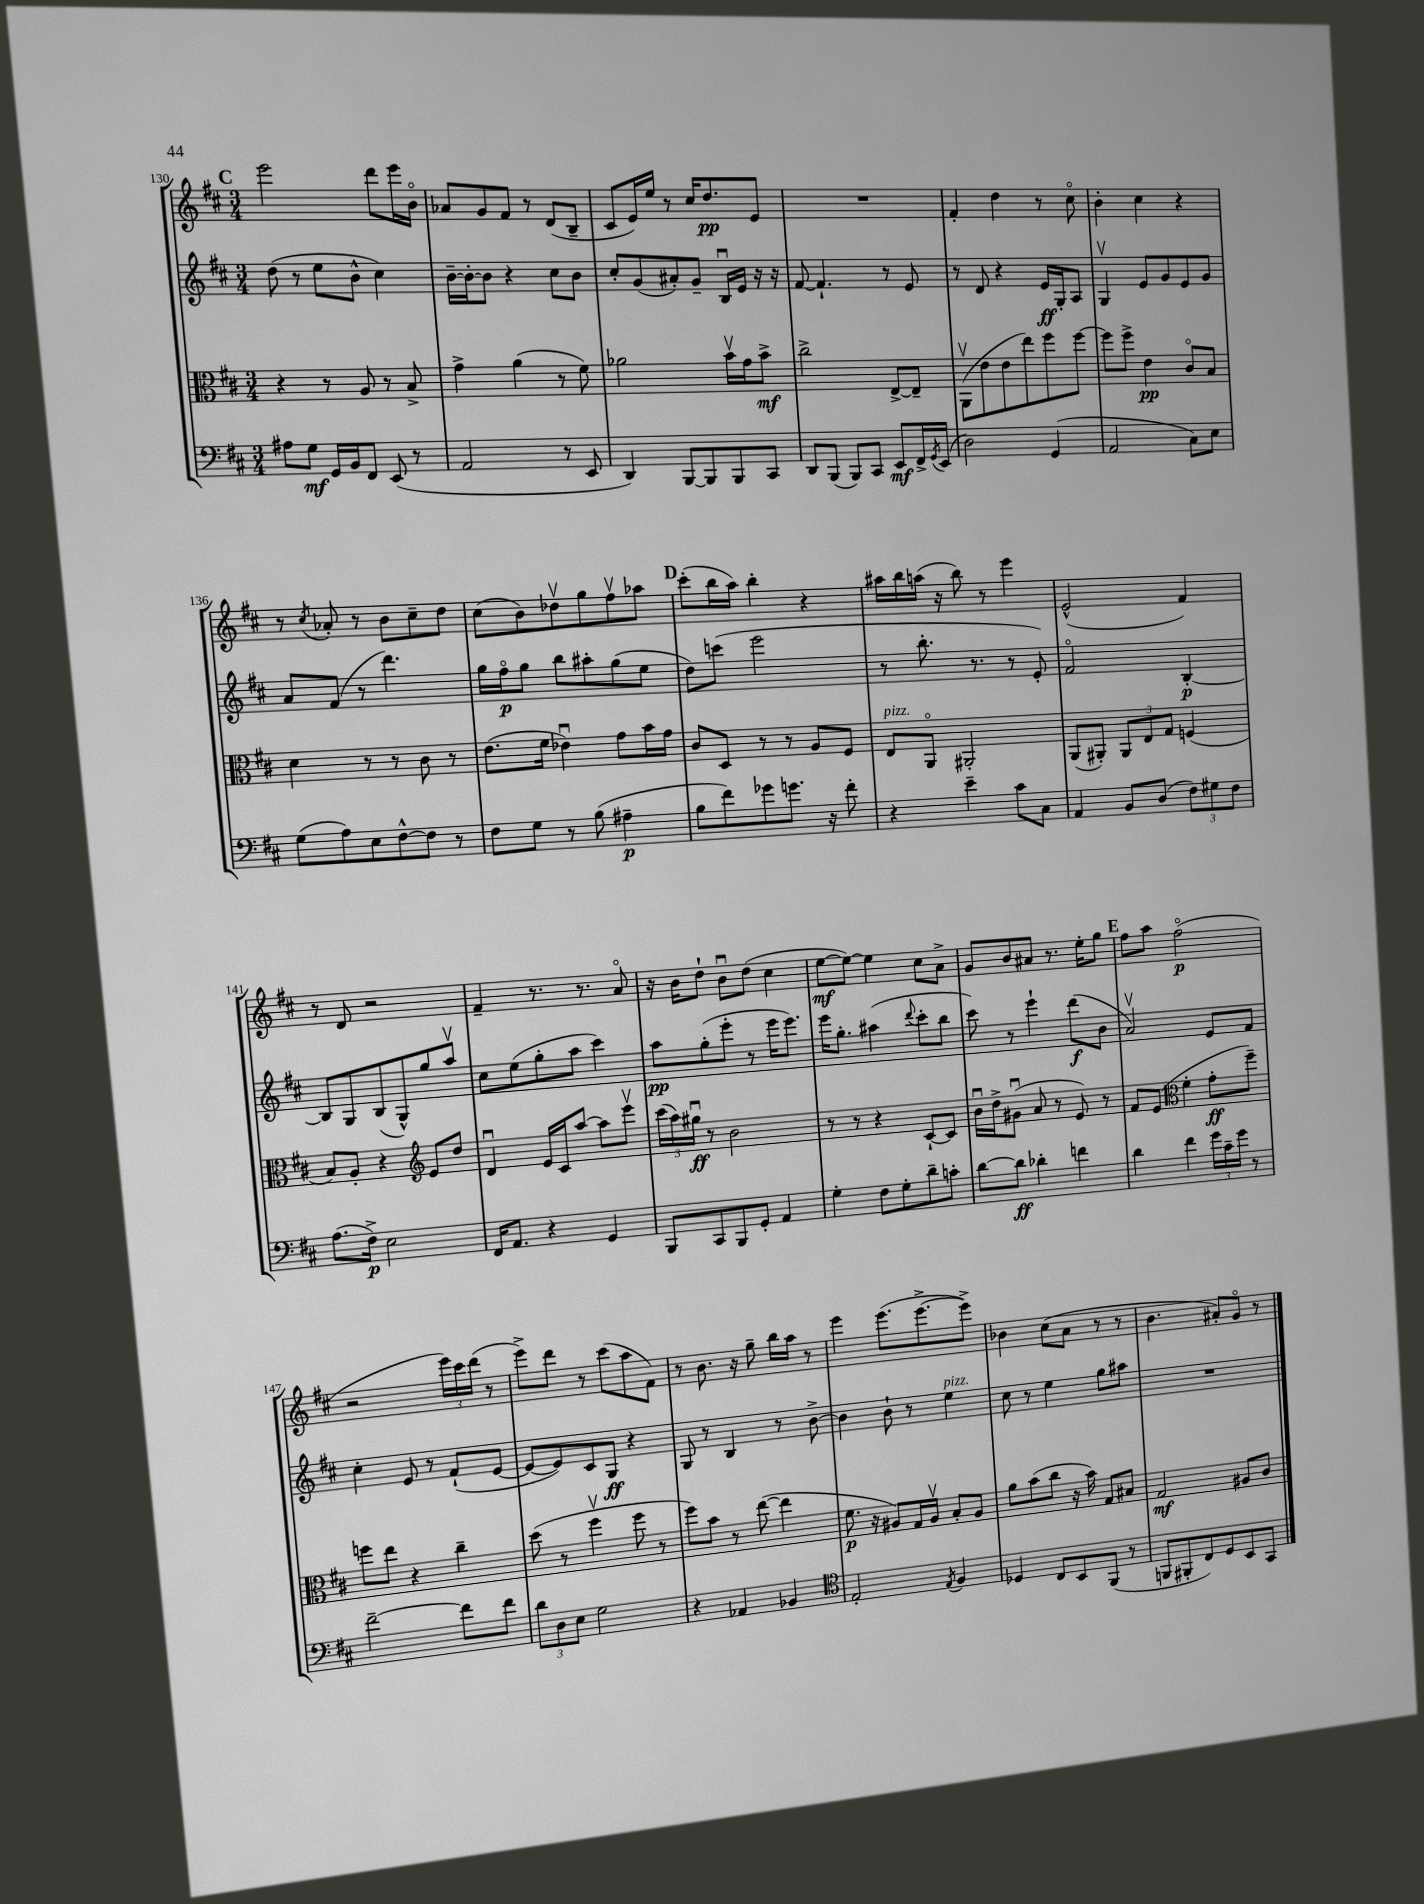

**kern	**kern	**kern	**kern
*staff4	*staff3	*staff2	*staff1
*clefF4	*clefC3	*clefG2	*clefG2
*k[f#c#]	*k[f#c#]	*k[f#c#]	*k[f#c#]
*M3/4	*M3/4	*M3/4	*M3/4
8A#	4r	(8dd	2eee
8G	.	8r	.
16GG	8r	8ee	.
16BB	.	.	.
8FF#	8A	8b^^	.
(8EE	8r	4cc#)	8ddd
8r	8B^	.	16eee
.	.	.	16bo
=	=	=	=
2AA	4g^	[16b~	8a-
.	.	16b'_	.
.	.	8b]	8g
.	(4a	4r	8f#
.	.	.	8r
8r	8r	8cc#	(8d
8EE	8f#)	8b	8B~
=	=	=	=
4DD)	2a-	8cc#'	8c#
.	.	(8g	16e)
.	.	.	16ee
[8BBB	.	8a#')	8r
8BBB]	.	8g~	16cc#
.	.	.	8.dd
8BBB	16bv	16Bu	.
.	16g	16e	.
8CC#	8b^	16r	8e
.	.	16r	.
=	=	=	=
8DD	2cc#^	[8f#	2.r
(8BBB	.	4.f#`]	.
8BBB)	.	.	.
8CC#	.	.	.
8EE	[8E^	8r	.
16FF#^	8E~]	8e	.
8qGG	.	.	.
(16EE	.	.	.
=	=	=	=
2D)	(8AAv	8r	4f#'
.	8e	8d	.
.	8e	4r	4dd
.	8ee)	.	.
(4GG	8ff#	16e	8r
.	.	16G'	.
.	[8ff#	8A	8cc#o
=	=	=	=
2AA	8ff#]	4Gv	4b'
.	8ff#^	.	.
.	4e	8e	4cc#
.	.	8g	.
8C#)	8c#o	8e	4r
8E	8B	8g	.
=	=	=	=
(8G	4d	8a	8r
.	.	.	8qcc#
8A)	.	(8f#	8a-'
8E	8r	8r	8r
[8F#^^	8r	4.ddd)	8b
8F#]	8c#	.	8cc#~
8r	8r	.	8dd
=	=	=	=
8F#	(8.e	16gg	(8cc#
.	.	16ff#o	.
8G	.	8gg	8b)
.	16f#	.	.
8r	4e-u)	8bb	8dd-v
(8B	.	8aa#'	8gg
4A#~	8g	(8gg	8ff#v
.	16b	8ee	8aa-
.	16g	.	.
=	=	=	=
8B	8c#	8dd)	(8ccc#'
8f#)	8D	(8ccc	16bb
.	.	.	16aa)
8g-	8r	2eee	4bb'
8.g	8r	.	.
.	8A	.	4r
16r	.	.	.
8f#'	8F#	.	.
=	=	=	=
4r	8E	8r	16aa#
.	.	.	16bb
.	8AAo	8.bb'	(16aa
.	.	.	16r
4e~	2AA#'	.	8bb)
.	.	8.r	.
.	.	.	8r
8c#	.	8r	4eee
8C#	.	8e')	.
=	=	=	=
4AA	(8AA	2f#o	(2e^^
.	8AA#')	.	.
8BB	12AA#	.	.
.	12E	.	.
(8D	.	.	.
.	12G	.	.
12F#)	(4F	[4B'	4f#)
12G#	.	.	.
12F#	.	.	.
=	=	=	=
(8.A	8B)	8B]	8r
.	8A'	8G	8d
16F#^)	.	.	.
2E	4r	(8B	2r
.	.	8G^^)	.
*	*clefG2	*	*
.	8e	8gg	.
.	8dd	8aav	.
=	=	=	=
16FF#	4du	8cc#	4f#~
8.AA	.	.	.
.	.	(8ee	.
4r	16e	8gg'	8.r
.	16c#	.	.
.	[8aa	8aa	.
.	.	.	8.r
4GG	8aa]	4ccc#)	.
.	8eeev	.	8ao
=	=	=	=
8BBB	(24ccc#	8aa	16r
.	24aa)	.	.
.	.	.	16b
.	24gg#u	.	.
8CC#	8r	(8gg'	8dd`
8BBB	2b	8eee'	8bu
8GG'	.	8r	(8dd
4AA	.	16eee	4cc#
.	.	8.eee)	.
=	=	=	=
4G'	8r	16eee	[8ee
.	.	8.gg'	.
.	8r	.	8ee_)
8F#	4r	(4aa#	4ee]
8G'	.	.	.
.	.	8qqddd	.
8d~	[8c#`	8ccc#'	8cc#
8c'	8c#]	8bb	8a^
=	=	=	=
[8d	16bu	8ccc#)	8g
.	16dd^	.	.
8d]	(8g#u	8r	8b
4d-'	8a	4eee`	8a#
.	8r	.	8.r
4f	8e)	(8ddd	.
.	.	.	16ee'
.	8r	8b	8gg
=	=	=	=
4d	8f#	2av)	8ff#
.	(8e	.	8aa
*	*clefC3	*	*
4f#	4f#'	.	(2ff#o
24g	8g'	8e	.
24c#~	.	.	.
24g	.	.	.
8r	8ff#~)	8f#	.
=	=	=	=
[2f#~	8ff	4cc#'	2r
.	8ee	.	.
.	4r	8e	.
.	.	8r	.
8f#]	4cc#~	(8f#`	24eee)
.	.	.	24ccc#
.	.	.	(24ddd
8f#	.	[8e	8r
=	=	=	=
12d	(8dd	8e_	8eee^)
12D	.	.	.
.	8r	8e])	8ddd
12E	.	.	.
2G	4ff#v	8c#	8r
.	.	8G	(8ccc#
.	8ff#	4r	8aa
.	8r	.	8f#)
=	=	=	=
4r	8ff#)	8G	8r
.	8b	8r	8.b
4AA-	8r	4B	.
.	.	.	16r
.	([8ee	.	8gg~
4BB-	4ee]	8r	16bb
.	.	.	16aa
.	.	[8b^	8r
=	=	=	=
*clefC4	*	*	*
2E'	8.f#	4b]	4eee
.	16r	.	.
.	8A#)	8b`	(8.eee
.	16G	8r	.
.	16A#v	.	[8.eee^
8qE	.	.	.
4F#	8B'	4ee	.
.	8A#	.	8eee^])
=	=	=	=
4D-	8a	8cc#	4b-
.	(8b	8r	.
8C#	8cc#	4ee	(8cc#
8BB	16r	.	8a
.	16b)	.	.
(8FF#	8G	8gg	8r
8r	8B#	8aa#	8r
=	=	=	=
8FF	2G	2.r	4.b
8FF#'	.	.	.
8C#)	.	.	.
8D	.	.	8a#')
8BB	8A#	.	8go
8GG	8c#	.	8r
==	==	==	==
*-	*-	*-	*-
